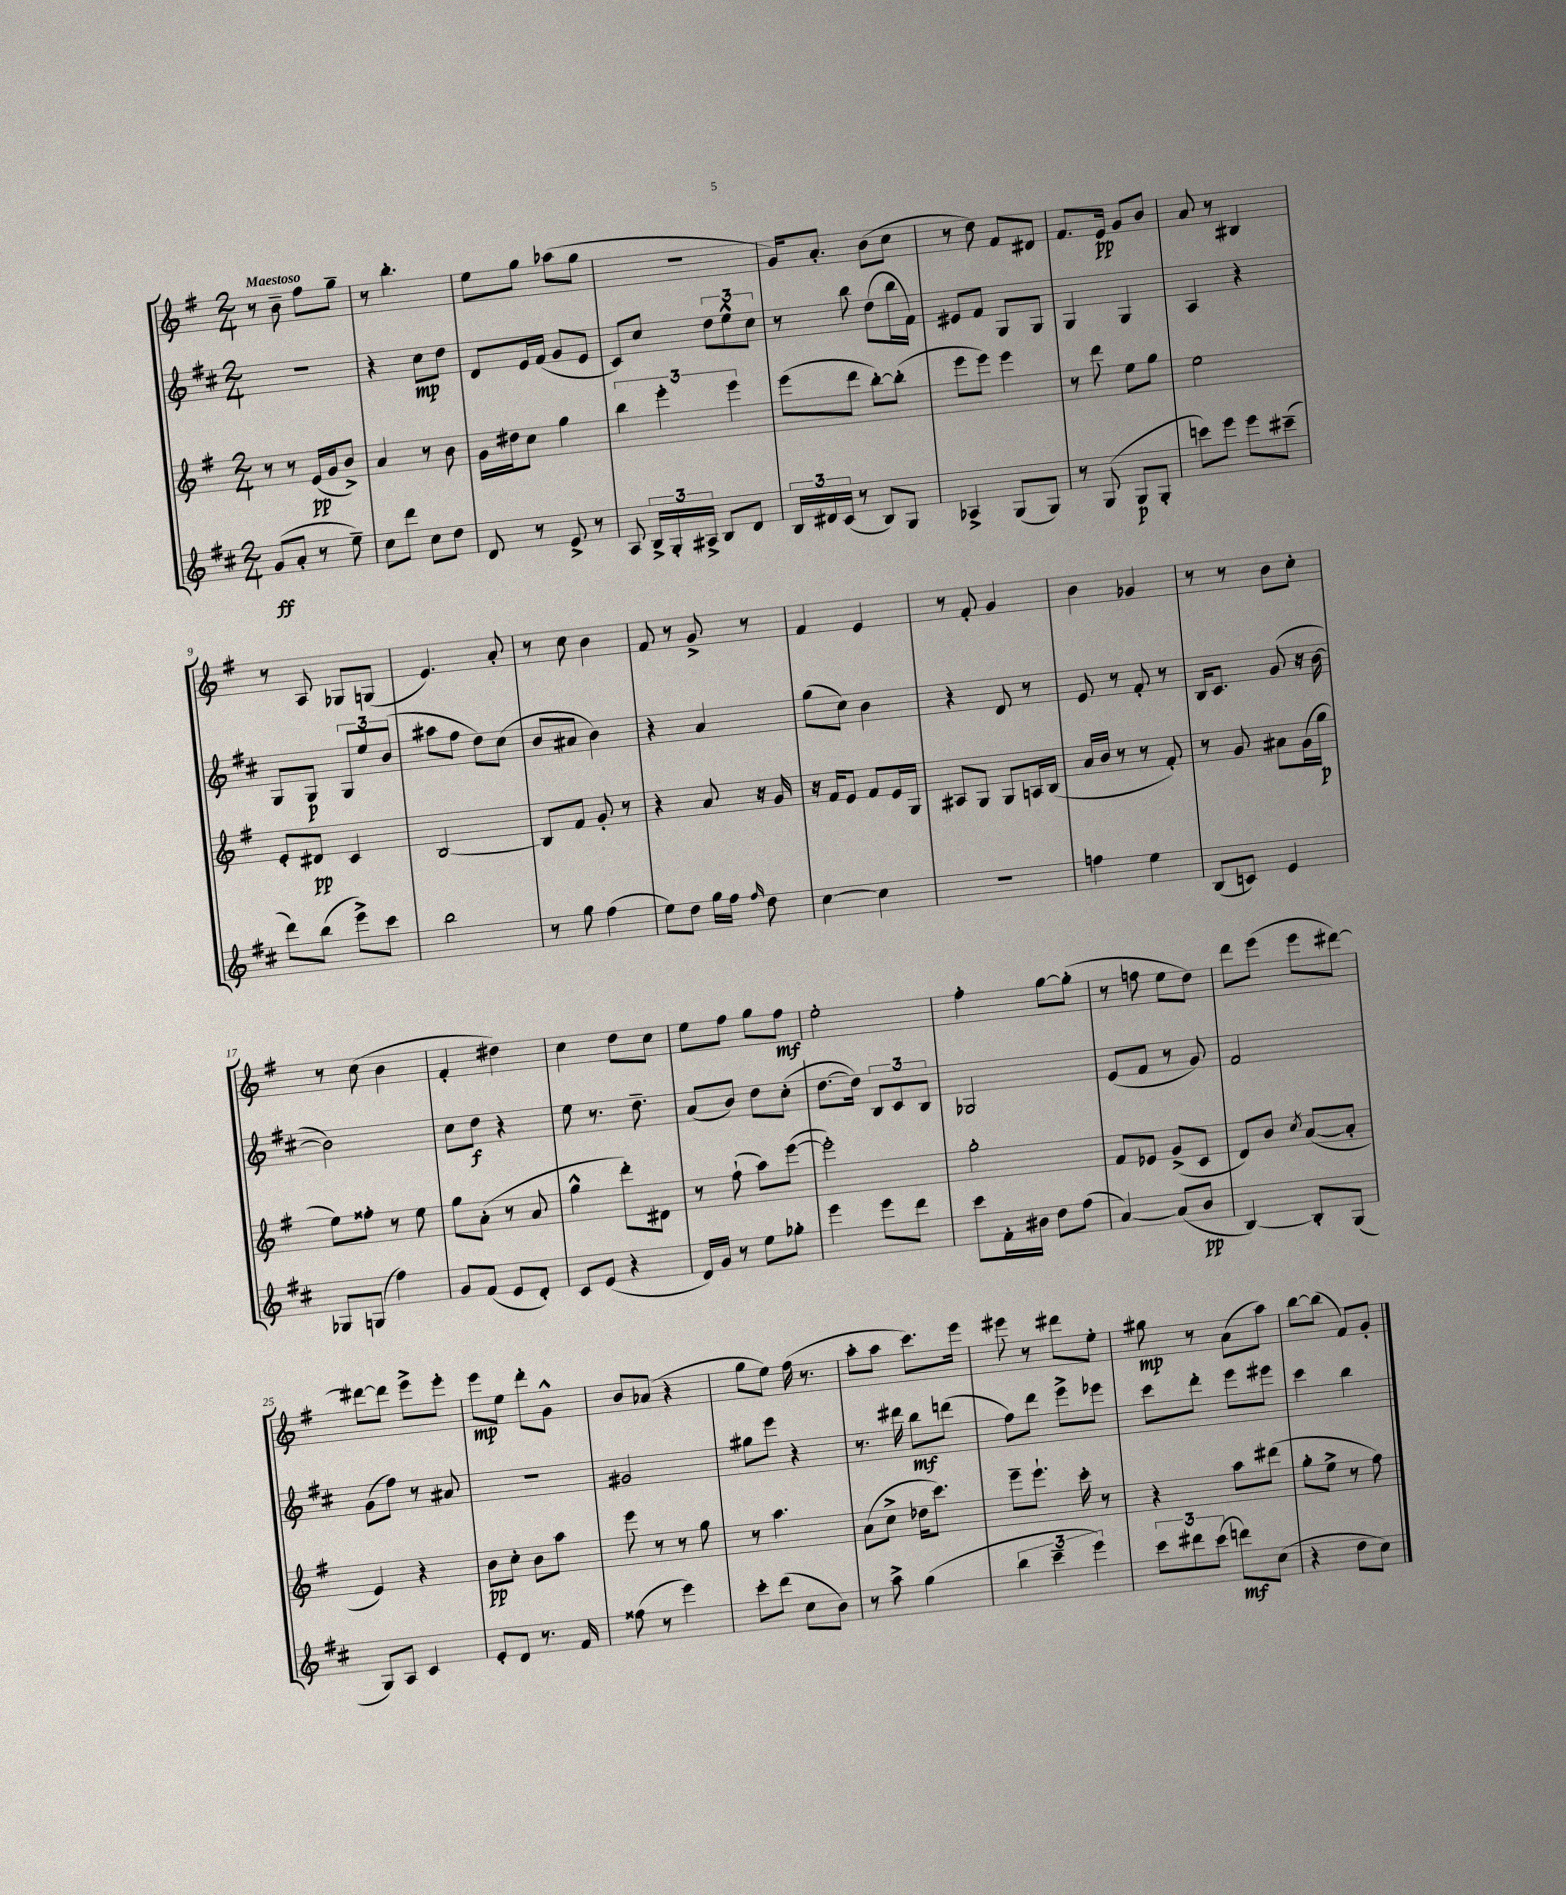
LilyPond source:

<<
\new StaffGroup <<
\new Staff = "s0" {
    \clef treble \key g \major \numericTimeSignature \time 2/4 \tempo "Maestoso"
    \autoBeamOff r8 b'8-- fis''8[ g''8]-- |
    r8 b''4.-. |
    e''8[ g''8] aes''8[( g''8] |
    R2 |
    g'16[) a'8.]-. b'8[( c''8] |
    r8 d''8) fis'8[ dis'8] |
    fis'8.[ e'16]\pp g'8[ b'8] |
    a'8 r8 bis4 |
    r8 a8 ges8[ g8]( |
    e'4.) a'8-. |
    r8 c''8 b'4 |
    fis'8 r8 g'8-> r8 |
    fis'4 e'4 |
    r8 fis'8-. g'4 |
    b'4 ges'4 |
    r8 r8 b'8[ c''8]-. |
    r8 c''8( b'4 |
    fis'4-. dis''4) |
    c''4 d''8[ c''8] |
    e''8[ fis''8] g''8[ fis''8]\mf |
    e''2-. |
    fis''4-. g''8[~ g''8]-.( |
    r8 f''8 e''8[ d''8]) |
    d'''8[ e'''8]( e'''8[ dis'''8]~) |
    dis'''8[~ dis'''8] e'''8[-> e'''8]-. |
    e'''8[\mp e''8] d'''8[-. g'8]-^ |
    b'8[ aes'8]( r4 |
    g''8[ e''8]) fis''16( r8. |
    a''8[-. a''8] c'''8.[) e'''16] |
    eis'''8 r8 dis'''8[ e''8]-. |
    gis''8\mp r8 a'8[( a''8]) |
    b''8[~ b''8]( fis'8[) g'8]-. \bar "|." |
}
\new Staff = "s1" {
    \clef treble \key d \major \numericTimeSignature \time 2/4
    \autoBeamOff R2 |
    r4 cis''8[\mp d''8] |
    d'8[ e'16 fis'16]( g'8[ e'8] |
    cis'8[) cis''8] \tuplet 3/2 { d''8[ e''8-^ cis''8] } |
    r8 b''8 d''8[( b''16 fis'16]) |
    eis'8[ fis'8] g8[ g8] |
    g4 g4 |
    a4 r4 |
    g8[ g8]\p \tuplet 3/2 { g8[ e''8 b'8]( } |
    ais''8[ fis''8] d''8[) cis''8]( |
    b'8[ ais'8] b'4) |
    r4 a'4 |
    g''8[( cis''8]) b'4 |
    r4 d'8 r8 |
    e'8 r8 fis'8-. r8 |
    b16[ cis'8.] g'8( r16 b'16~ |
    b'2) |
    cis''8[ d''8]\f r4 |
    e''8 r8. d''8.-- |
    a'8[( b'8]) d''8[ cis''8]-.( |
    d''8.[~ d''16]) \tuplet 3/2 { b8[ cis'8 b8] } |
    ges2 |
    e'8[( fis'8] r8 g'8) |
    fis'2 |
    g'8[( fis''8]) r8 ais'8 |
    r2 |
    gis'2 |
    gis''8[ e'''8] r4 |
    r8. dis'''16 b''8[\mf d'''8]( |
    fis''8[) d'''8] e'''8[-> ees'''8] |
    cis'''8[ d'''8]-. e'''8[ eis'''8] |
    cis'''4 b''4 \bar "|." |
}
\new Staff = "s2" {
    \clef treble \key g \major \numericTimeSignature \time 2/4
    \autoBeamOff r8 r8 e'16[\pp( g'16 b'8]->) |
    a'4 r8 b'8 |
    g'16[ dis''16 c''8] g''4 |
    \tuplet 3/2 { b''4 e'''4-. e'''4 } |
    e'''8[( d'''8] b''8[~-.) b''8]-.( |
    e'''8[ e'''8]) e'''4 |
    r8 d'''8 e''8[ g''8] |
    e''2 |
    e'8[-. dis'8]\pp c'4 |
    b2~ |
    b8[ fis'8] g'8-. r8 |
    r4 a'8 r16 g'16 |
    r16 fis'16[ e'8] fis'8[ e'16 g16] |
    ais8[ g8] g8[ a16 b16]( |
    a'16[ b'16] r8 r8 fis'8-.) |
    r8 g'8 ais'8[ g'16( g''16]\p |
    e''8[) fisis''8]-. r8 e''8 |
    g''8[ a'8]-.( r8 a'8 |
    g''4-^ d'''8[-.) dis'8] |
    r8 fis''8-!( a''8[) e'''8]~( |
    e'''2-.) |
    g''2-. |
    fis'8[ ees'8] g'8[->( c'8] |
    d'8[) b'8] \acciaccatura { c''8 } a'8[~( a'8]-. |
    e'4) r4 |
    b'8[\pp c''8]-. b'8[ a''8] |
    e'''8 r8 r8 g''8 |
    r8 a''4. |
    a'8[( c''8]-> des''16[ c'''8.]) |
    e'''8[-- e'''8.]-! c'''16-. r8 |
    r4 a''8[ dis'''8]( |
    g''8[-. e''8]-> r8 fis''8) \bar "|." |
}
\new Staff = "s3" {
    \clef treble \key d \major \numericTimeSignature \time 2/4
    \autoBeamOff g'8[\ff( a'8]-. r8 e''8--) |
    cis''8[ d'''8] cis''8[ d''8] |
    d'8 r8 e'8-> r8 |
    a8 \tuplet 3/2 { b16[-> g16-. ais16]-> } b8[ d'8] |
    \tuplet 3/2 { b16[ dis'16 cis'16]( } r8 b8[) g8] |
    aes4-> g8[( g8]) |
    r8 g8( g8[\p g8]-. |
    c'''8[) e'''8] e'''8[ cis'''8]--( |
    d'''8[) b''8]( e'''8[->) cis'''8] |
    b''2 |
    r8 g''8 fis''4( |
    e''8[) d''8] g''16[ fis''16] \grace { fis''16 } d''8 |
    cis''4~ cis''4 |
    R2 |
    f''4 e''4 |
    b8[( c'8]) e'4 |
    ges8[ g8]( fis''4) |
    g'8[ fis'8]( e'8[ d'8]-.) |
    cis'8[ e'8]( r4 |
    d'16[) g'16] r8 e''8[ ges''8]-. |
    e'''4 e'''8[ d'''8] |
    cis'''8[ fis'16-. bis'16] d''8[ fis''8]( |
    a'4~) a'8[( b'8]\pp |
    b4~) b8[-. g8]( |
    g8[) a8] cis'4 |
    e'8[-. d'8] r8. fis'16 |
    fisis''8( r8 e'''4) |
    cis'''8[-. d'''8]( cis''8[ b'8]) |
    r8 a''8-> g''4( |
    \tuplet 3/2 { b''4 cis'''4-- e'''4) } |
    \tuplet 3/2 { cis'''8[ dis'''8 cis'''8]( } d'''8[\mf) cis''8]( |
    r4 d''8[ cis''8]) \bar "|." |
}
>>
>>
